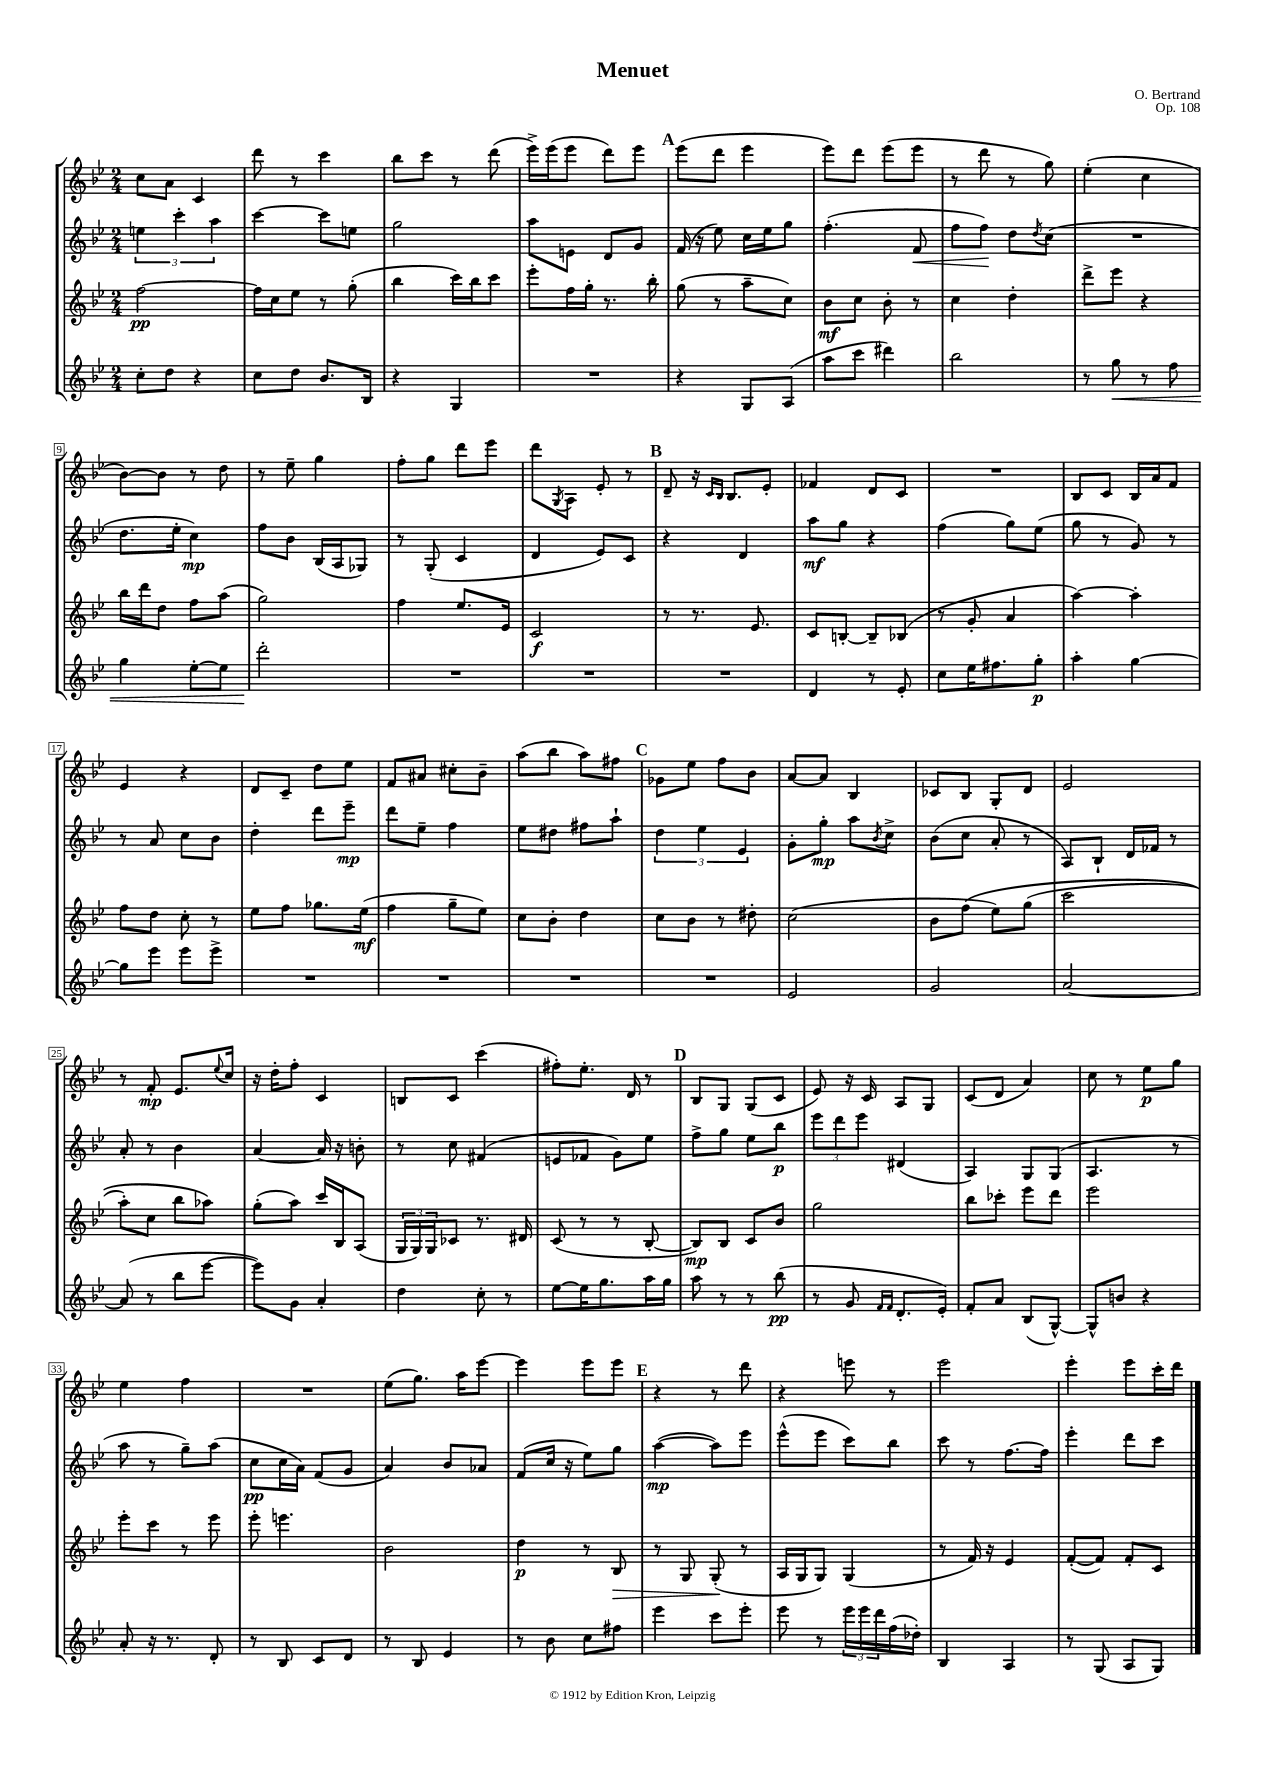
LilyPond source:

\header { title = "Menuet" composer = "O. Bertrand" opus = "Op. 108" }
<<
\new StaffGroup <<
\new Staff = "s0" {
    \clef treble \key bes \major \numericTimeSignature \time 2/4
    c''8 a'8 c'4 |
    d'''8 r8 c'''4 |
    bes''8 c'''8 r8 d'''8( |
    ees'''16->) ees'''16( ees'''8 d'''8) ees'''8 |
    \mark \markup { \bold "A" } ees'''8( d'''8 ees'''4 |
    ees'''8) d'''8 ees'''8( ees'''8 |
    r8 d'''8 r8 g''8) |
    ees''4-.( c''4 |
    bes'8~) bes'8 r8 d''8 |
    r8 ees''8-- g''4 |
    f''8-. g''8 d'''8 ees'''8 |
    d'''8 \acciaccatura { g8 } a8 ees'8-. r8 |
    \mark \markup { \bold "B" } d'8-- r16 \grace { c'16 bes16 } bes8. ees'8-. |
    fes'4 d'8 c'8 |
    R2 |
    bes8 c'8 bes16 a'16 f'8 |
    ees'4 r4 |
    d'8 c'8-- d''8 ees''8 |
    f'8 ais'8 cis''8-. bes'8-- |
    a''8( bes''8 a''8) fis''8 |
    \mark \markup { \bold "C" } ges'8 ees''8 f''8 bes'8 |
    a'8~ a'8 bes4 |
    ces'8 bes8 g8-. d'8 |
    ees'2 |
    r8 f'8-.\mp ees'8. \appoggiatura { ees''8 } c''16 |
    r16 d''16-. f''8-. c'4 |
    b8 c'8 c'''4( |
    fis''8-.) ees''8.-. d'16 r8 |
    \mark \markup { \bold "D" } bes8 g8 g8( c'8 |
    ees'8) r16 c'16 a8 g8 |
    c'8( d'8 a'4) |
    c''8 r8 ees''8\p g''8 |
    ees''4 f''4 |
    R2 |
    ees''8( g''8.) a''16 ees'''8~ |
    ees'''4 ees'''8 ees'''8 |
    \mark \markup { \bold "E" } r4 r8 d'''8 |
    r4 e'''8 r8 |
    ees'''2 |
    ees'''4-. ees'''8 c'''16-. d'''16 \bar "|." |
}
\new Staff = "s1" {
    \clef treble \key bes \major \numericTimeSignature \time 2/4
    \tuplet 3/2 { e''4 c'''4-. a''4 } |
    c'''4~ c'''8 e''8 |
    g''2 |
    a''8 e'8 d'8 g'8 |
    \mark \markup { \bold "A" } f'16( r16 ees''8) c''16 ees''16 g''8 |
    f''4.-.( f'8\< |
    f''8 f''8\!) d''8 \acciaccatura { d''8 } c''8( |
    R2 |
    d''8. ees''16-. c''4\mp) |
    f''8 bes'8 bes16( a16 ges8) |
    r8 g8-.( c'4 |
    d'4 ees'8) c'8 |
    \mark \markup { \bold "B" } r4 d'4 |
    a''8\mf g''8 r4 |
    f''4( g''8) ees''8( |
    g''8 r8 g'8) r8 |
    r8 a'8 c''8 bes'8 |
    d''4-. d'''8 ees'''8--\mp |
    d'''8 ees''8-- f''4 |
    ees''8 dis''8 fis''8 a''8-! |
    \mark \markup { \bold "C" } \tuplet 3/2 { d''4 ees''4 ees'4 } |
    g'8-. g''8-.\mp a''8 \acciaccatura { bes'8 } c''8-> |
    bes'8( c''8 a'8-. r8 |
    a8) bes8-! d'16 fes'16 r8 |
    a'8-. r8 bes'4 |
    a'4~ a'16 r16 b'8-. |
    r8 c''8 fis'4( |
    e'8 fes'8 g'8) ees''8 |
    \mark \markup { \bold "D" } f''8-> g''8 ees''8 bes''8\p |
    \tuplet 3/2 { ees'''8 d'''8 ees'''8 } dis'4( |
    a4) g8 g8( |
    a4. r8 |
    a''8 r8 g''8--) a''8( |
    c''8\pp c''16 a'16) f'8( g'8 |
    a'4) bes'8 aes'8 |
    f'8( c''16 r16 ees''8) g''8 |
    \mark \markup { \bold "E" } a''4~\mp( a''8) ees'''8 |
    ees'''8-^( ees'''8 c'''8) bes''8 |
    c'''8 r8 f''8.~ f''16 |
    ees'''4-. d'''8 c'''8 \bar "|." |
}
\new Staff = "s2" {
    \clef treble \key bes \major \numericTimeSignature \time 2/4
    f''2~\pp |
    f''16 c''16 ees''8 r8 g''8-.( |
    bes''4 c'''16) bes''16 c'''8 |
    ees'''8-. f''16 g''16-. r8. bes''16-. |
    \mark \markup { \bold "A" } g''8( r8 a''8-- c''8) |
    bes'8\mf c''8 bes'8-. r8 |
    c''4 d''4-. |
    d'''8-> ees'''8 r4 |
    bes''16 d'''16 d''8 f''8 a''8( |
    g''2) |
    f''4 ees''8. ees'16 |
    c'2\f |
    \mark \markup { \bold "B" } r8 r8. ees'8. |
    c'8 b8~-. b8-- bes8( |
    r8 g'8-. a'4 |
    a''4~) a''4-. |
    f''8 d''8 c''8-. r8 |
    ees''8 f''8 ges''8. ees''16\mf( |
    f''4 g''8-- ees''8) |
    c''8 bes'8-. d''4 |
    \mark \markup { \bold "C" } c''8 bes'8 r8 dis''8-. |
    c''2( |
    bes'8 f''8\( ees''8) g''8( |
    c'''2 |
    a''8-.) c''8 bes''8 aes''8\) |
    g''8-.( a''8) c'''16 bes16 a8( |
    \tuplet 3/2 { g16 g16) g16 } ces'8 r8. dis'16 |
    c'8( r8 r8 bes8~-. |
    \mark \markup { \bold "D" } bes8\mp) bes8 c'8 bes'8 |
    g''2 |
    bes''8 ces'''8-. ees'''8 d'''8 |
    ees'''2 |
    ees'''8-. c'''8 r8 ees'''8 |
    ees'''8-. e'''4. |
    bes'2 |
    d''4\p r8 bes8\> |
    \mark \markup { \bold "E" } r8 g8 g8-.\!( r8 |
    a16 g16 g8) g4( |
    r8 f'16) r16 ees'4 |
    f'8~-.( f'8) f'8-. c'8 \bar "|." |
}
\new Staff = "s3" {
    \clef treble \key bes \major \numericTimeSignature \time 2/4
    c''8-. d''8 r4 |
    c''8 d''8 bes'8. bes16 |
    r4 g4 |
    R2 |
    \mark \markup { \bold "A" } r4 g8 a8( |
    a''8 c'''8 dis'''4) |
    bes''2 |
    r8 g''8\< r8 f''8 |
    g''4 ees''8~-. ees''8 |
    d'''2-.\! |
    R2 |
    R2 |
    \mark \markup { \bold "B" } R2 |
    d'4 r8 ees'8-. |
    c''8 ees''16 fis''8. g''8-.\p |
    a''4-. g''4~ |
    g''8 ees'''8 ees'''8 ees'''8-> |
    R2 |
    R2 |
    R2 |
    \mark \markup { \bold "C" } R2 |
    ees'2 |
    g'2 |
    a'2~ |
    a'8( r8 bes''8 ees'''8~ |
    ees'''8) g'8 a'4-. |
    d''4 c''8-. r8 |
    ees''8~ ees''16 g''8. a''16 g''16 |
    \mark \markup { \bold "D" } a''8 r8 r8 bes''8\pp( |
    r8 g'8 \grace { f'16 f'16 } d'8.-. ees'16-.) |
    f'8-. a'8 bes8( g8~-^) |
    g8-^ b'8 r4 |
    a'8-. r16 r8. d'8-. |
    r8 bes8 c'8 d'8 |
    r8 bes8 ees'4 |
    r8 bes'8 c''8 fis''8 |
    \mark \markup { \bold "E" } ees'''4 c'''8 ees'''8-. |
    ees'''8 r8 \tuplet 3/2 { ees'''16 ees'''16 d'''16 } f''16( des''16-.) |
    bes4 a4 |
    r8 g8( a8 g8) \bar "|." |
}
>>
>>
\layout { \context { \Score \override BarNumber.stencil = #(make-stencil-boxer 0.1 0.3 ly:text-interface::print) } }
